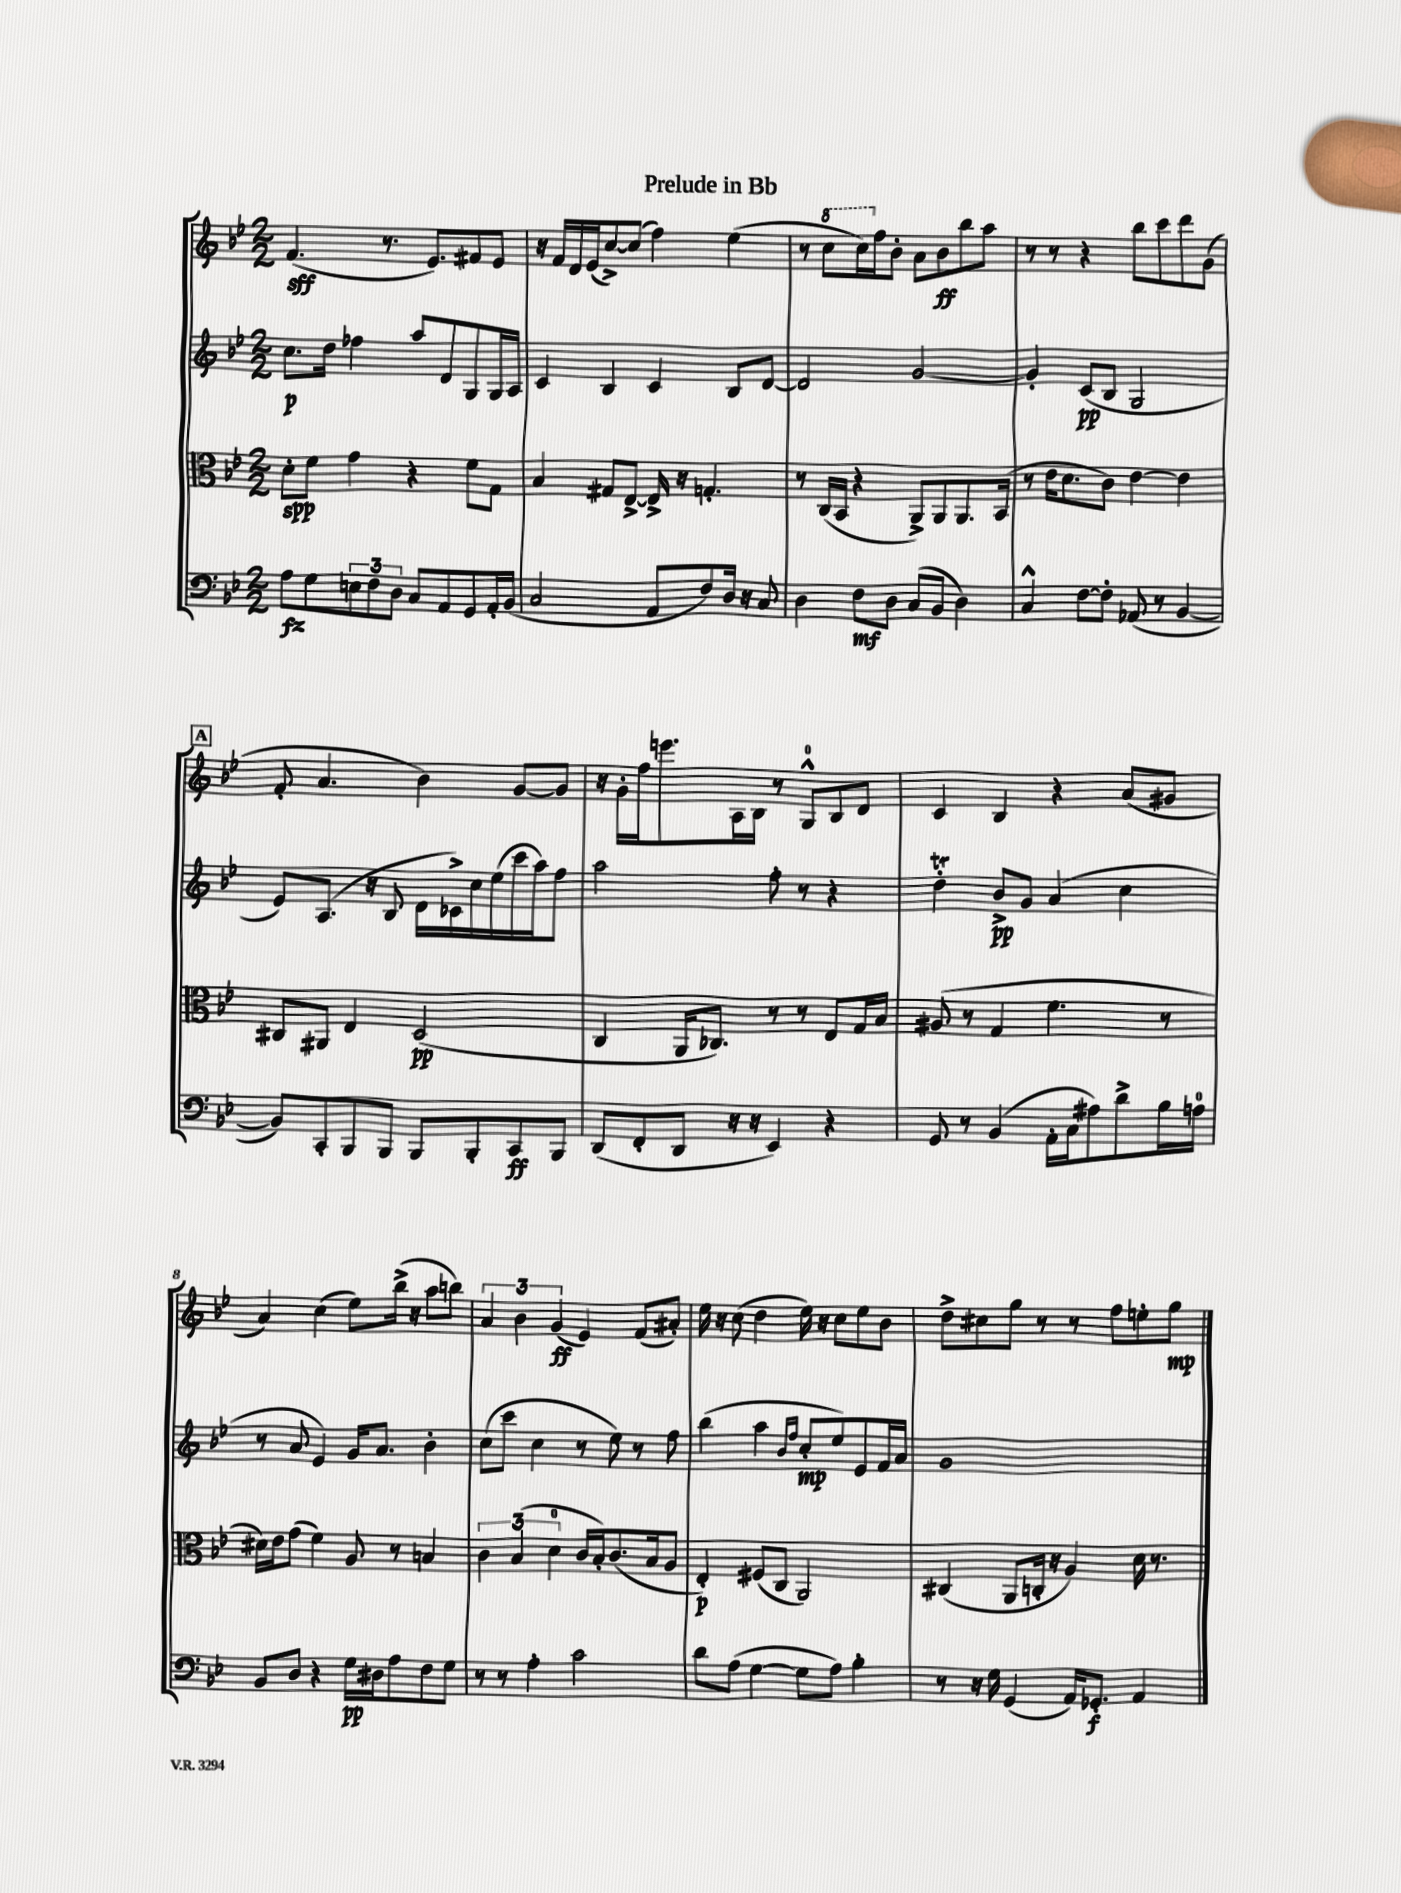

**kern	**dynam	**kern	**dynam	**kern	**dynam	**kern	**dynam
*part4	*part4	*part3	*part3	*part2	*part2	*part1	*part1
*staff4	*staff4	*staff3	*staff3	*staff2	*staff2	*staff1	*staff1
*clefF4	*	*clefC3	*	*clefG2	*	*clefG2	*
*k[b-e-]	*	*k[b-e-]	*	*k[b-e-]	*	*k[b-e-]	*
*M2/2	*	*M2/2	*	*M2/2	*	*M2/2	*
=1	=1	=1	=1	=1	=1	=1	=1
8A\L	fz	8d'\L	spp	8.cc\L	p	(4.f/	sff
8G\	.	8f\J	.	.	.	.	.
.	.	.	.	16dd\Jk	.	.	.
12En\	.	4g\	.	4ff-X\	.	.	.
12F\	.	.	.	.	.	.	.
.	.	.	.	.	.	8.r	.
12D\J	.	.	.	.	.	.	.
8C/L	.	4r	.	8aa/L	.	.	.
.	.	.	.	.	.	8.e-/L)	.
8AA/	.	.	.	8d/	.	.	.
8GG/	.	8f\L	.	8G/	.	8f#X/	.
16AA'/L	.	8G\J	.	16G/L	.	8e-/J	.
(16BB-/JJ	.	.	.	16A/JJ	.	.	.
=2	=2	=2	=2	=2	=2	=2	=2
2C/	.	4B-/	.	4c/	.	16r	.
.	.	.	.	.	.	16f/LL	.
.	.	.	.	.	.	16d/	.
.	.	.	.	.	.	(16e-/J	.
.	.	8G#X/L	.	4B-/	.	[8cc^/)	.
.	.	[8E-^/J	.	.	.	(8cc/J]	.
8AA/L	.	16E-^/]	.	4c/	.	4ff\)	.
.	.	16r	.	.	.	.	.
8F/)	.	4.Gn'/	.	.	.	.	.
16D/Jk	.	.	.	8B-/L	.	(4ee-\	.
16r	.	.	.	.	.	.	.
8C/	.	.	.	[8d/J	.	.	.
=3	=3	=3	=3	=3	=3	=3	=3
4D\	.	8r	.	2d/]	.	8r	.
*	*	*	*	*	*	*8va	*
.	.	(16C/LL	.	.	.	8ccc\L	.
.	.	16BB-/JJ	.	.	.	.	.
8F\L	mf	4r	.	.	.	16ccc\L)	.
*	*	*	*	*	*	*X8va	*
.	.	.	.	.	.	16ff\J	.
8D\J	.	.	.	.	.	8b-'\J	.
(8C/L	.	8AA^/L)	.	[2g/	.	8a\L	.
8BB-/J	.	8AA/	.	.	.	8b-\	ff
4D\)	.	8.AA/	.	.	.	8bb-\	.
.	.	.	.	.	.	8aa\J	.
.	.	(16BB-/Jk	.	.	.	.	.
=4	=4	=4	=4	=4	=4	=4	=4
4C^^/	.	8r	.	4g'/]	.	8r	.
.	.	16e-\KL	.	.	.	8r	.
.	.	8.d\	.	.	.	.	.
[8F\L	.	.	.	(8c/L	pp	4r	.
8F'\J]	.	8c\J)	.	8B-/J	.	.	.
(8AA-X/	.	[4e-\	.	2G/	.	8bb-\L	.
8r	.	.	.	.	.	8ccc\	.
[4BB-/	.	4e-\]	.	.	.	8ddd\	.
.	.	.	.	.	.	(8g\J	.
!!LO:LB:g=z
!!LO:REH:place=s1:t=A
=5	=5	=5	=5	=5	=5	=5	=5
8BB-/L])	.	8C#X/L	.	8e-/L)	.	8f'/	.
8CC'/	.	8AA#X/J	.	(8.A/J	.	4.a/	.
8BBB-/	.	4E-/	.	.	.	.	.
.	.	.	.	16r	.	.	.
8BBB-/J	.	.	.	8B-/	.	.	.
8BBB-/L	.	(2D/	pp	16d\LL	.	4b-\)	.
.	.	.	.	16c-X^\)	.	.	.
8BBB-'/	.	.	.	16cc\	.	.	.
.	.	.	.	(16ee-\	.	.	.
8CC/	ff	.	.	16ccc\	.	[8g/L	.
.	.	.	.	16aa\J)	.	.	.
8BBB-/J	.	.	.	8ff\J	.	8g/J]	.
=6	=6	=6	=6	=6	=6	=6	=6
(8DD/L	.	4C/	.	2aa\	.	16r	.
.	.	.	.	.	.	16g'\LL	.
8FF'/	.	.	.	.	.	16ff\J	.
.	.	.	.	.	.	8.eeen\	.
8DD/J	.	16AA/KL	.	.	.	.	.
.	.	8.C-X/J)	.	.	.	.	.
16r	.	.	.	.	.	16A\L	.
16r	.	.	.	.	.	16B-\JJ	.
4EE-/)	.	8r	.	8ff'\	.	8r	.
.	.	8r	.	8r	.	8G^^/L	.
4r	.	8E-/L	.	4r	.	8B-/	.
.	.	16G/L	.	.	.	8d/J	.
.	.	16B-/JJ	.	.	.	.	.
=7	=7	=7	=7	=7	=7	=7	=7
8GG/	.	(8A#X/	.	4ddt'\	.	4c/	.
8r	.	8r	.	.	.	.	.
(4BB-/	.	4G/	.	8b-^/L	pp	4B-/	.
.	.	.	.	8g/J	.	.	.
16AA'\LL	.	4.f\	.	(4a/	.	4r	.
16C\J	.	.	.	.	.	.	.
8A#X\)	.	.	.	.	.	.	.
8d^\	.	.	.	4cc\	.	(8a/L	.
16B-\L	.	8r	.	.	.	8g#X/J	.
16An\JJ	.	.	.	.	.	.	.
!!LO:LB:g=z
=8	=8	=8	=8	=8	=8	=8	=8
8BB-/L	.	16d#X\LL)	.	8r	.	4a/)	.
.	.	16e-\J	.	.	.	.	.
8D/J	.	(8g\J	.	8a/	.	.	.
4r	.	4f\)	.	4e-/)	.	(4cc\	.
16G\LL	pp	8A/	.	16g/KL	.	8ee-\L)	.
16D#X\J	.	.	.	8.a/J	.	.	.
8A\	.	8r	.	.	.	(16bb-^\Jk	.
.	.	.	.	.	.	16r	.
8F\	.	4Bn/	.	4b-'\	.	8aa\L	.
8G\J	.	.	.	.	.	8bbn\J)	.
=9	=9	=9	=9	=9	=9	=9	=9
8r	.	6c\	.	(8cc\L	.	6a/	.
8r	.	.	.	8ccc\J	.	.	.
.	.	(6B-/	.	.	.	6b-\	.
4A'\	.	.	.	4cc\	.	.	.
.	.	6d\	.	.	.	(6g/	ff
2c\	.	16c/LL	.	8r	.	4e-/)	.
.	.	16B-'/J)	.	.	.	.	.
.	.	(8.c/	.	8ee-\)	.	.	.
.	.	.	.	8r	.	(8f/L	.
.	.	16B-/k	.	.	.	.	.
.	.	8A/J	.	8ff\	.	8a#X'/J)	.
=10	=10	=10	=10	=10	=10	=10	=10
8d\L	.	4E-'/)	p	(4bb-\	.	16ee-\	.
.	.	.	.	.	.	16r	.
(8A\J	.	.	.	.	.	(8cc\	.
[4G\	.	(8F#X/L	.	4aa\	.	4dd\	.
.	.	8C/J	.	.	.	.	.
.	.	.	.	16qqb-/LL	.	.	.
.	.	.	.	16qqff/JJ	.	.	.
8G\L]	.	2AA/)	.	8cc'/L	mp	16ee-\)	.
.	.	.	.	.	.	16r	.
8A\J)	.	.	.	8ee-/)	.	8cc\L	.
4B-'\	.	.	.	8e-/	.	8ee-\	.
.	.	.	.	16f/L	.	8b-\J	.
.	.	.	.	16a/JJ	.	.	.
=11	=11	=11	=11	=11	=11	=11	=11
8r	.	(4C#X/	.	1g	.	8dd^\L	.
16r	.	.	.	.	.	8cc#X\	.
16G\	.	.	.	.	.	.	.
(4GG/	.	8AA/L	.	.	.	8gg\J	.
.	.	16Cn'/Jk	.	.	.	8r	.
.	.	16r	.	.	.	.	.
16AA/KL)	.	4A/)	.	.	.	8r	.
8.GG-X'/J	f	.	.	.	.	.	.
.	.	.	.	.	.	8ff\L	.
4AA/	.	16d\	.	.	.	8een'\	.
.	.	8.r	.	.	.	.	.
.	.	.	.	.	.	8gg\J	mp
==	==	==	==	==	==	==	==
*-	*-	*-	*-	*-	*-	*-	*-
